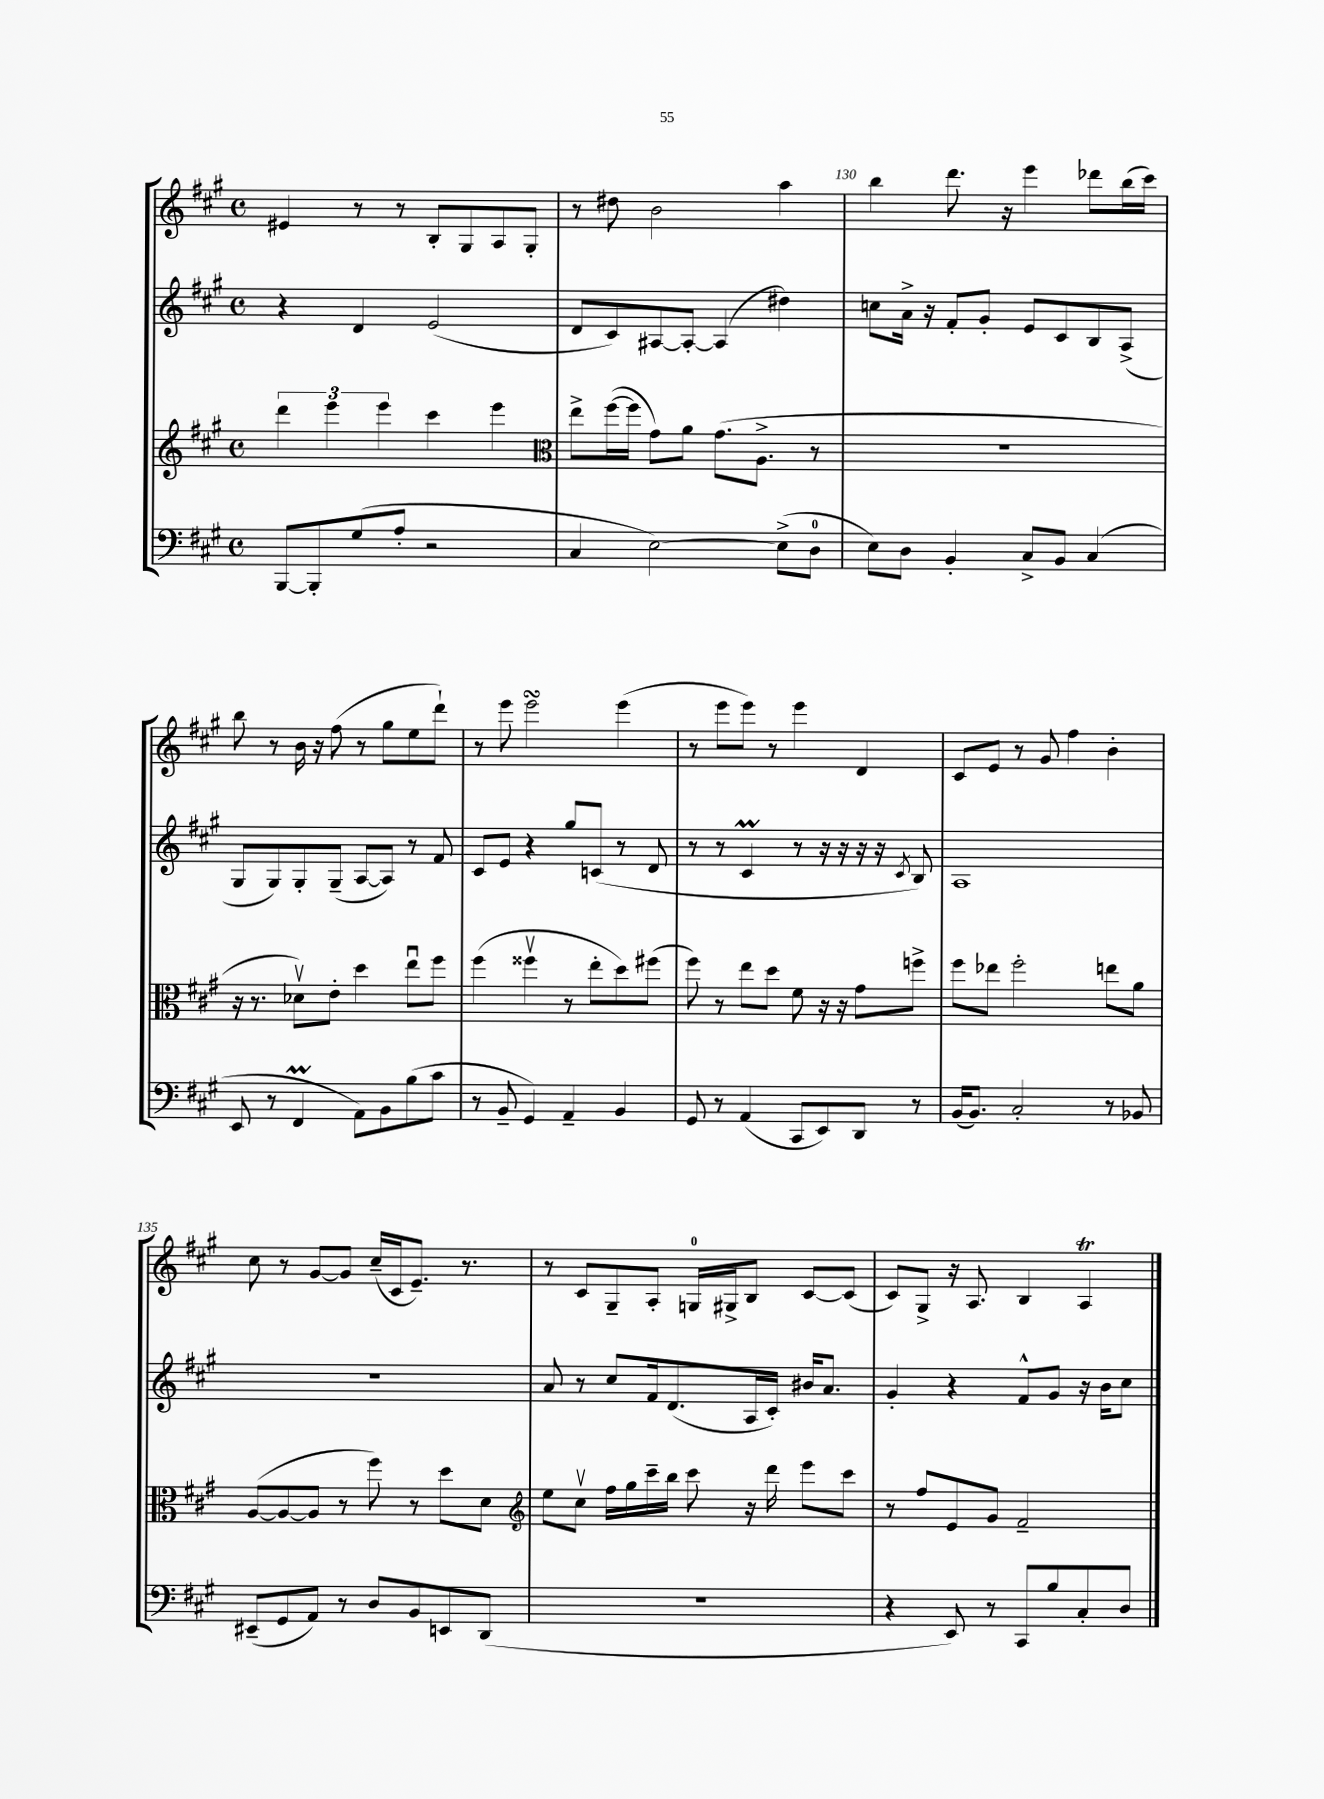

**kern	**kern	**kern	**kern
*staff4	*staff3	*staff2	*staff1
*clefF4	*clefG2	*clefG2	*clefG2
*k[f#c#g#]	*k[f#c#g#]	*k[f#c#g#]	*k[f#c#g#]
*M4/4	*M4/4	*M4/4	*M4/4
*met(c)	*met(c)	*met(c)	*met(c)
[8BBB	6ddd	4r	4e#
8BBB']	.	.	.
.	6eee	.	.
(8G#	.	4d	8r
.	6eee	.	.
8A'	.	.	8r
2r	4ccc#	(2e	8B'
.	.	.	8G#
.	4eee	.	8A
.	.	.	8G#'
=	=	=	=
*	*clefC3	*	*
4C#	8ee^	8d	8r
.	([16ff#	8c#)	8dd#
.	16ff#]	.	.
[2E)	8g#)	[8A#	2b
.	8a	8A#'_	.
.	(8.g#	(4A#]	.
.	8.A^	.	.
(8E^]	.	4dd#)	4aa
8D	8r	.	.
=	=	=	=
8E)	1r	8cc	4bb
8D	.	16a^	.
.	.	16r	.
4BB'	.	8f#'	8.ddd
.	.	8g#'	.
.	.	.	16r
8C#^	.	8e	4eee
8BB	.	8c#	.
(4C#	.	8B	8ddd-
.	.	(8A^	(16bb
.	.	.	16ccc#)
=	=	=	=
8EE	16r	8G#	8bb
.	8.r	.	.
8r	.	8G#)	8r
4FF#	8d-v)	8G#'	16b
.	.	.	16r
.	8e'	(8G#~	(8ff#
8AA)	4dd	[8A	8r
8BB	.	8A])	8gg#
(8B	8eeu	8r	8ee
8c#	8ff#	8f#	8ddd`)
=	=	=	=
8r	(4ff#	8c#	8r
8BB~	.	8e	8eee
4GG#)	4ff##v	4r	2eee
4AA~	8r	8gg#	.
.	8ee'	(8c	.
4BB	8dd)	8r	(4eee
.	(8ff#	8d	.
=	=	=	=
8GG#	8ff#)	8r	8r
8r	8r	8r	8eee
(4AA	8ee	4c#	8eee)
.	8dd	.	8r
8CC#	8f#	8r	4eee
8EE)	16r	16r	.
.	16r	16r	.
8DD	8g#	16r	4d
.	.	16r	.
.	.	8qc#	.
8r	8ff^	8B)	.
=	=	=	=
(16BB	8ff#	1A	8c#
8.BB)	.	.	.
.	8ee-	.	8e
2C#'	2ff#'	.	8r
.	.	.	8g#
.	.	.	4ff#
8r	8ee	.	4b'
8BB-	8a	.	.
=	=	=	=
(8EE#~	([8A	1r	8cc#
8GG#	8A_	.	8r
8AA)	8A]	.	[8g#
8r	8r	.	8g#]
8D	8ff#)	.	(16cc#~
.	.	.	16c#
8BB	8r	.	8.e~)
8EE	8dd	.	.
.	.	.	8.r
(8DD	8d	.	.
=	=	=	=
*	*clefG2	*	*
1r	8ee	8a	8r
.	8cc#v	8r	8c#
.	16ff#	8cc#	8G#~
.	16gg#	.	.
.	16ccc#~	16f#	8A'
.	16bb	(8.d	.
.	8ccc#	.	16G
.	.	.	16G#^
.	16r	16A	8B
.	16ddd	16c#')	.
.	8eee	16b#	[8c#
.	.	8.a	.
.	8ccc#	.	(8c#]
=	=	=	=
4r	8r	4g#'	8c#)
.	8ff#	.	8G#^
8EE)	8e	4r	16r
.	.	.	8.A
8r	8g#	.	.
8CC#	2f#~	8f#^^	4B
8B	.	8g#	.
8C#'	.	16r	4A
.	.	16b	.
8D	.	8cc#	.
==	==	==	==
*-	*-	*-	*-
